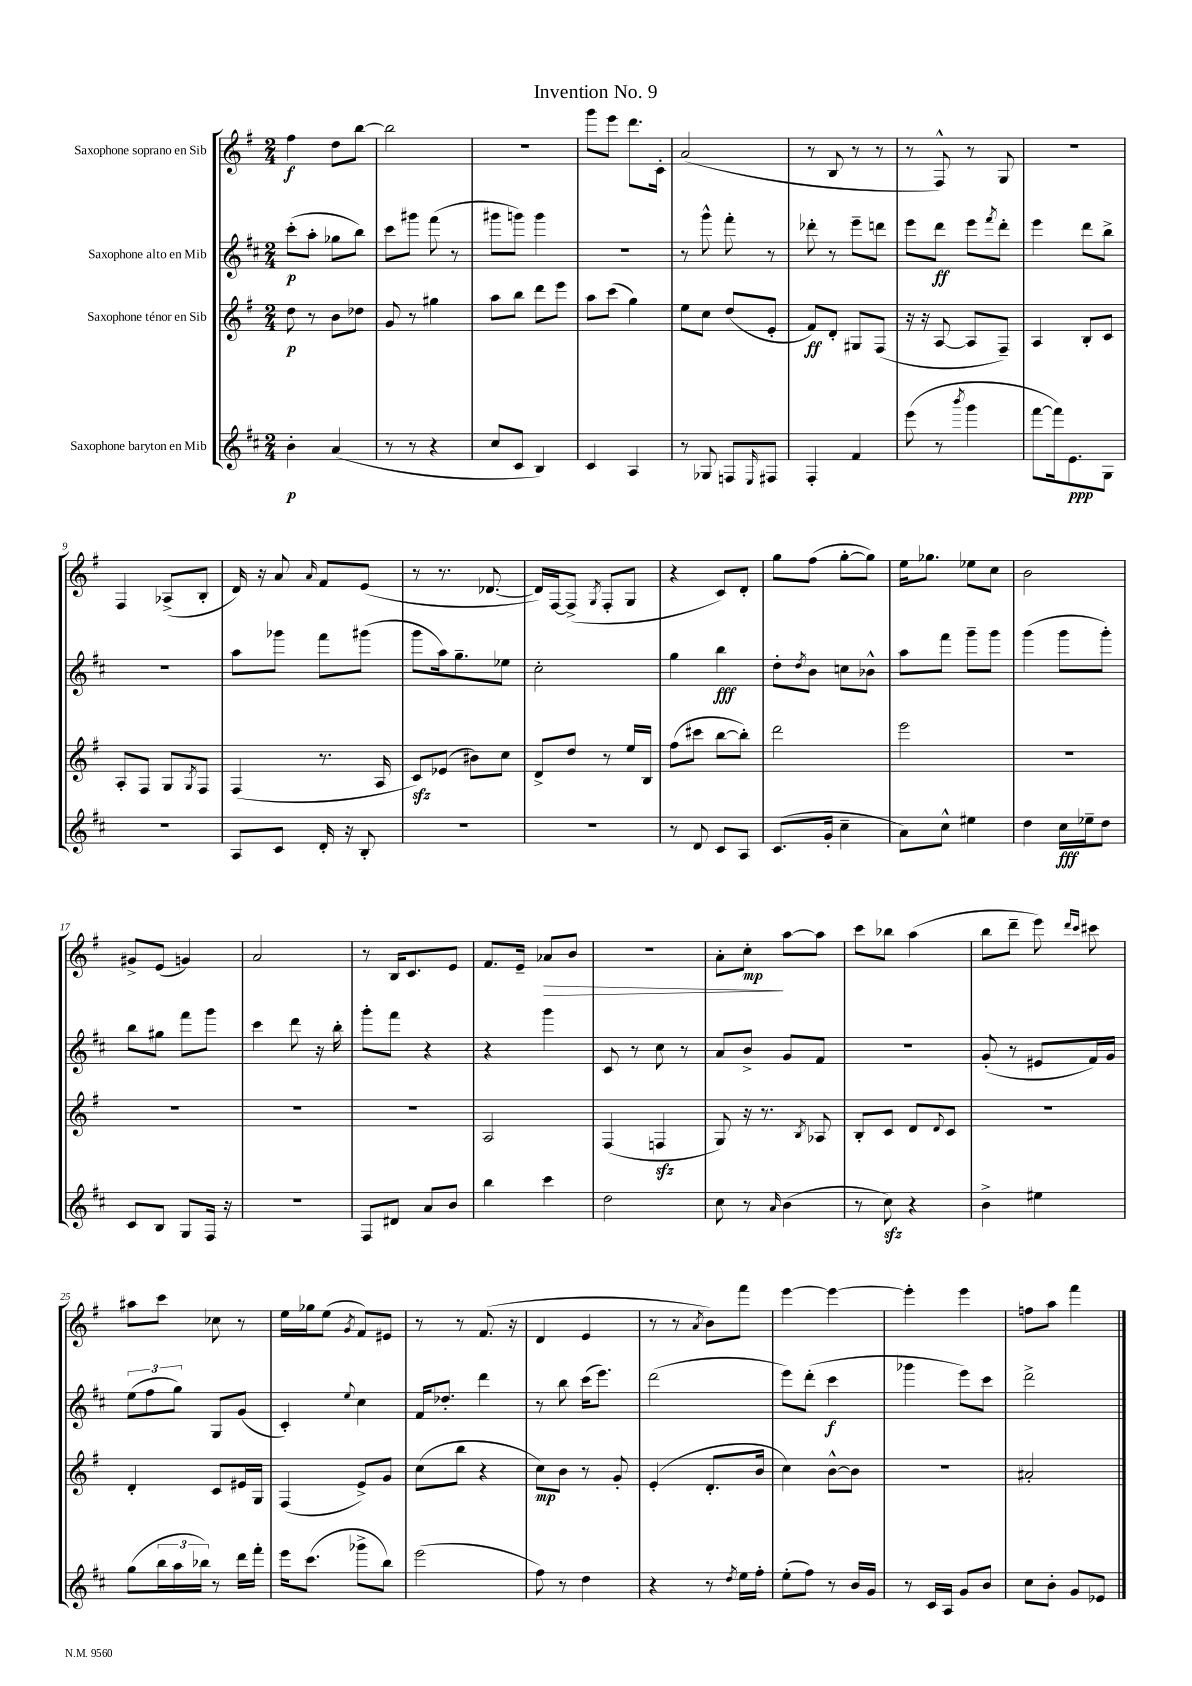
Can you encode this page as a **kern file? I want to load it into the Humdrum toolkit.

**kern	**kern	**kern	**kern
*staff4	*staff3	*staff2	*staff1
*clefG2	*clefG2	*clefG2	*clefG2
*k[f#c#]	*k[f#]	*k[f#c#]	*k[f#]
*M2/4	*M2/4	*M2/4	*M2/4
4b'	8dd	(8ccc#'	4ff#
.	8r	8aa'	.
(4a	8b	8gg-	8dd
.	8dd-	8bb)	[8bb
=	=	=	=
8r	8g	8ccc#	2bb]
8r	8r	8ggg#	.
4r	4gg#	(8fff#	.
.	.	8r	.
=	=	=	=
8cc#	8aa	8ggg#	2r
8c#	8bb	8ggg)	.
4B)	8ddd	4ggg	.
.	8eee	.	.
=	=	=	=
4c#	8aa	2r	8ggg
.	(8ccc	.	8eee
4A	4gg)	.	8.ddd
.	.	.	16c'
=	=	=	=
8r	8ee	8r	(2a
8G-	8cc	8ggg^^	.
8F	(8dd	8fff#'	.
16qqE	.	.	.
8F#	8e'	8r	.
=	=	=	=
4F#'	8f#)	8ddd-'	8r
.	8d'	8r	8B
4f#	8G#	8eee~	8r
.	(8F#	8ddd	8r
=	=	=	=
(8eee	16r	8eee	8r
.	16r	.	.
8r	[8A	8ddd	8F#^^)
8qbbb	.	.	.
4ggg	8A]	8eee	8r
.	.	8qfff#	.
.	8F#~)	8ddd'	8G
=	=	=	=
[8fff#	4A	4eee	2r
16fff#])	.	.	.
8.e	.	.	.
.	8B'	8ddd	.
8G	8c	8bb^	.
=	=	=	=
2r	8A'	2r	4F#
.	8F#	.	.
.	8G	.	(8A-^
.	8qG	.	.
.	8F#	.	8B'
=	=	=	=
8A	(4F#	8aa	16d)
.	.	.	16r
8c#	.	8ggg-	8a
.	.	.	16qqa
16d'	8.r	8fff#	8f#
16r	.	.	.
8B'	.	(8ggg#	(8e
.	16A	.	.
=	=	=	=
2r	8c)	8ggg	8r
.	(8e-	16aa)	8.r
.	.	8.gg~	.
.	8b#)	.	.
.	.	.	[8.d-
.	8cc	8ee-	.
=	=	=	=
2r	8d^	2cc#'	16d-])
.	.	.	[16F#
.	8dd	.	(8F#^]
.	.	.	8qG
.	8r	.	8F#'
.	16ee	.	8G
.	16B	.	.
=	=	=	=
8r	(8ff#	4gg	4r
8d	8ccc#	.	.
8c#	[8bb	4bb	8c)
8A	8bb'])	.	8d'
=	=	=	=
(8.c#	2ddd	8dd'	8gg
.	.	8qdd	.
.	.	8b	(8ff#
16g'	.	.	.
4cc#~	.	8cc	[8gg'
.	.	8b-^^	8gg])
=	=	=	=
8a)	2eee	8aa	16ee
.	.	.	8.gg-
8cc#^^	.	8fff#	.
4ee#	.	8ggg~	8ee-
.	.	8ggg	8cc
=	=	=	=
4dd	2r	(4ggg	2b
16cc#	.	8ggg	.
16ee-~	.	.	.
8dd	.	8ggg')	.
=	=	=	=
8c#	2r	8bb	8g#^
8B	.	8gg#	(8e
8G	.	8fff#	4g)
16F#	.	8ggg	.
16r	.	.	.
=	=	=	=
2r	2r	4ccc#	2a
.	.	8ddd	.
.	.	16r	.
.	.	16bb'	.
=	=	=	=
8F#	2r	8ggg'	8r
8d#	.	8fff#	16B
.	.	.	8.c
8a	.	4r	.
8b	.	.	8e
=	=	=	=
4bb	2A	4r	8.f#
.	.	.	16e~
4ccc#	.	4ggg	8a-
.	.	.	8b
=	=	=	=
2dd	(4F#	8c#	2r
.	.	8r	.
.	4F	8cc#	.
.	.	8r	.
=	=	=	=
8cc#	8G)	8a	8a'
8r	16r	8b^	8cc'
.	8.r	.	.
16qqa	.	.	.
(4b	.	8g	[8aa
.	8qB	.	.
.	8A-	8f#	8aa]
=	=	=	=
8r	8B'	2r	8ccc
8cc#)	8c	.	8bb-
4r	8d	.	(4aa
.	8qqd	.	.
.	8c	.	.
=	=	=	=
4b^	2r	(8g'	8bb
.	.	8r	8ddd~
4ee#	.	8e#	8eee)
.	.	.	16qqddd
.	.	.	16qqccc
.	.	16f#)	8ccc#
.	.	16g	.
=	=	=	=
(8gg	4d'	(12ee	8aa#
.	.	12ff#	.
24bb	.	.	8ccc
24aa	.	12gg)	.
24bb-)	.	.	.
8r	8c	8G	8cc-
16ddd	16e#	(8g	8r
16fff#'	16G	.	.
=	=	=	=
16eee	(4F#	4c#')	16ee
(8.ccc#	.	.	16gg-
.	.	.	(8ee
.	.	8qqee	8qg
8ggg-^	8e^)	4cc#	8f#)
8bb)	8g	.	8e#
=	=	=	=
(2eee	(8cc	16f#	8r
.	.	8.dd-'	.
.	8bb	.	8r
.	4r	4ddd	(8.f#
.	.	.	16r
=	=	=	=
8ff#)	8cc)	8r	4d
8r	8b	8bb	.
4dd	8r	(16ccc#	4e
.	.	8.eee)	.
.	8g'	.	.
=	=	=	=
4r	(4e'	(2ddd	8r
.	.	.	8r
.	.	.	8qa
8r	8.d'	.	8b)
8qdd	.	.	.
16ee	.	.	8fff#
16ff#'	16b	.	.
=	=	=	=
(8ee'	4cc)	8eee)	[4eee
8ff#)	.	(8ddd'	.
8r	[8b^^	4ccc#	4eee_
16b	8b]	.	.
16g	.	.	.
=	=	=	=
8r	2r	4ggg-	4eee']
16c#	.	.	.
16A	.	.	.
8g	.	8eee)	4eee
8b	.	8ccc#	.
=	=	=	=
8cc#	2a#'	2ddd^	8ff
8b'	.	.	8aa
8g	.	.	4fff#
8e-	.	.	.
==	==	==	==
*-	*-	*-	*-
